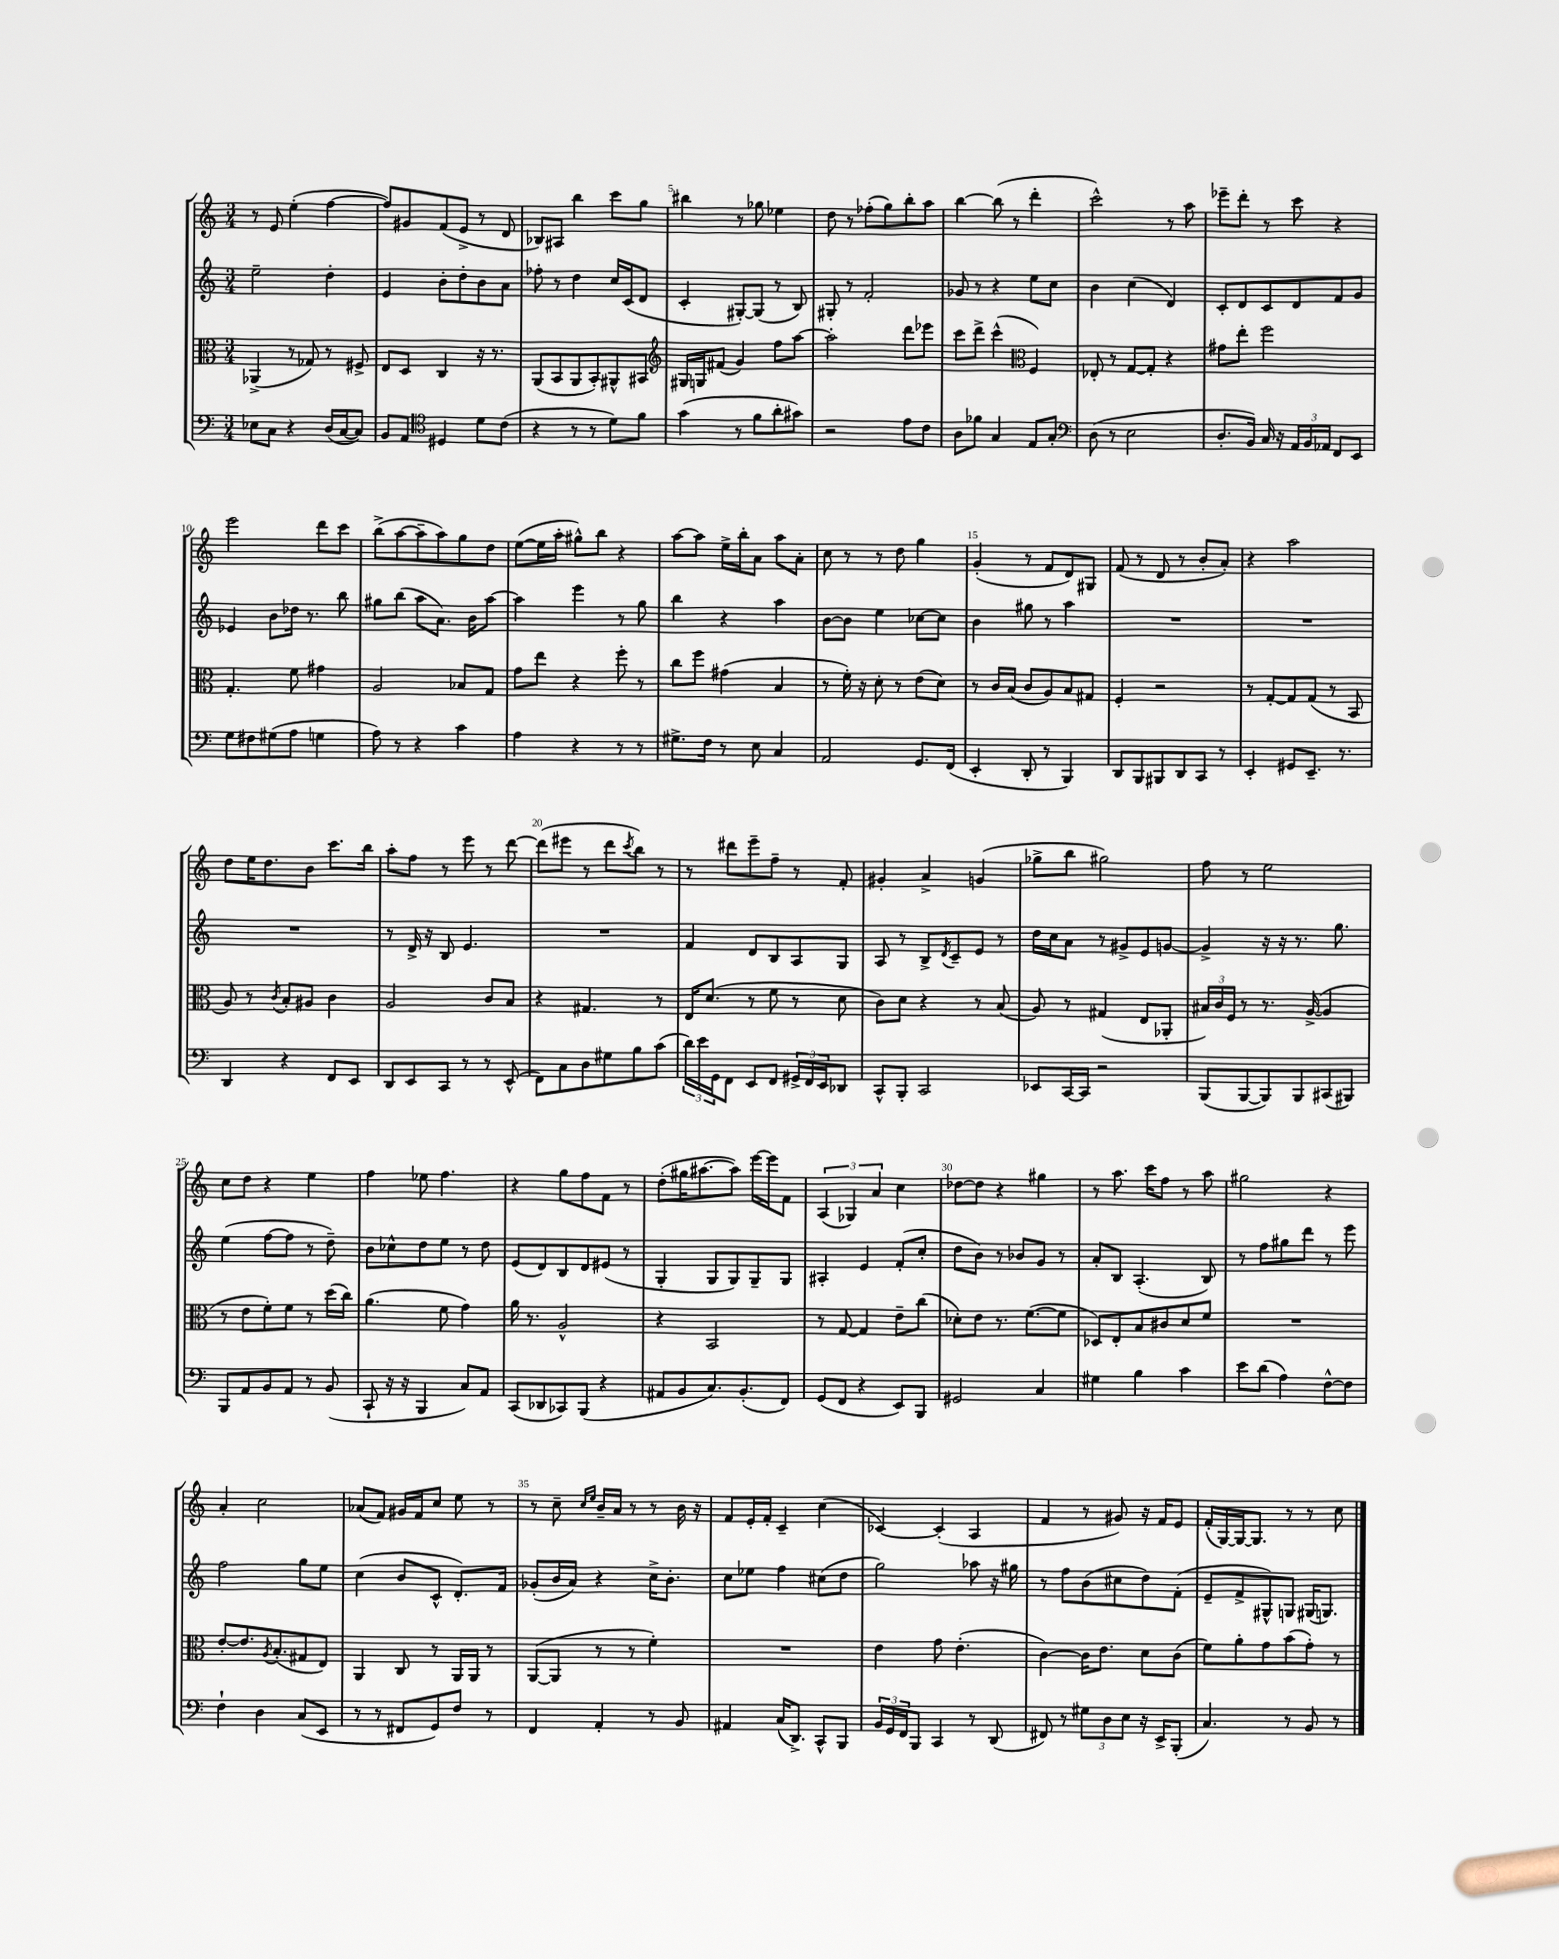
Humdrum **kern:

**kern	**kern	**kern	**kern
*staff4	*staff3	*staff2	*staff1
*clefF4	*clefC3	*clefG2	*clefG2
*k[]	*k[]	*k[]	*k[]
*M3/4	*M3/4	*M3/4	*M3/4
8E-	(4AA-^	2ee~	8r
8C	.	.	8e
4r	8r	.	(4ee'
.	8G-)	.	.
(16D	8r	4dd'	[4ff
[16C	.	.	.
8C])	8F#^	.	.
=	=	=	=
8BB	8E	4e	8ff])
8AA	8D	.	8g#
*clefC4	*	*	*
4D#	4C	8b'	(8f
.	.	8dd'	8e^
8d	16r	8b	8r
.	8.r	.	.
(8c	.	8a	8d
=	=	=	=
4r	(8AA	8ff-'	8B-)
.	8BB	8r	8A#
8r	8AA	4dd	4bb
8r	8BB')	.	.
8d)	8AA#^^	16cc	8ccc
.	.	(16c	.
8f	8BB#	8d	8gg
=	=	=	=
*	*clefG2	*	*
(4g	16G#	4c'	4bb#
.	16G	.	.
.	(8f#	.	.
8r	4g)	[8G#')	8r
8f	.	(8G#]	8gg-
8a'	8ff	8r	4ee-
8g#)	[8aa	8B)	.
=	=	=	=
2r	2aa']	8G#'	8dd
.	.	8r	8r
.	.	2f'	(8ff-'
.	.	.	8gg)
8e	8ddd	.	8bb'
8c	8eee-	.	8aa
=	=	=	=
8A	8ccc	8g-	[4bb
8f-	8ddd^	8r	.
4G	(4ccc^^	4r	(8bb]
.	.	.	8r
*	*clefC3	*	*
8E	4F)	8ee	4ddd'
8G'	.	8cc	.
=	=	=	=
*clefF4	*	*	*
(8D	8E-'	4b	2ccc^^)
8r	8r	.	.
2E	[8G	(4cc	.
.	8G']	.	.
.	4r	4d)	8r
.	.	.	8aa
=	=	=	=
8.D'	8g#	8c'	8eee-~
.	8ee'	8d	8ddd'
16BB)	.	.	.
16C	2ff	8c	8r
16r	.	.	.
24AA	.	8d	8ccc
24BB	.	.	.
24AA-	.	.	.
8FF	.	8f	4r
8EE	.	8g	.
=	=	=	=
8G	4.G'	4e-	2eee
8F#	.	.	.
(8G#	.	8b	.
8A	8f	16dd-	.
.	.	8.r	.
4G	4g#	.	8ddd
.	.	8bb	8ccc
=	=	=	=
8A)	2A	8gg#	(8bb^
8r	.	(8bb	[8aa
4r	.	8aa	8aa~]
.	.	8.a)	8aa)
4c	8B-	.	8gg
.	.	16b	.
.	8G	[8aa	8dd
=	=	=	=
4A	8g	4aa]	([8ee
.	8ee	.	16ee]
.	.	.	16aa'
4r	4r	4eee	8gg#^^)
.	.	.	8bb
8r	8ff'	8r	4r
8r	8r	8gg	.
=	=	=	=
8.G#^	8cc	4bb	[8aa
.	8ff	.	8aa]
16F	.	.	.
8r	(4g#	4r	16ee^
.	.	.	16bb'
8E	.	.	8a
4C	4B	4aa	8aa
.	.	.	8a'
=	=	=	=
2AA	8r	[8b	8cc
.	16f')	8b]	8r
.	16r	.	.
.	8d'	4ee	8r
.	8r	.	8dd
8.GG	(8e	[8cc-	4gg
.	8d)	8cc-]	.
(16FF	.	.	.
=	=	=	=
4EE'	8r	4b	(4g'
.	16c	.	.
.	(16B	.	.
8DD'	8c	8gg#	8r
8r	8A)	8r	8f
4BBB)	8B	4aa	8d)
.	8G#	.	8G#
=	=	=	=
8DD	4F'	2.r	(8f
8BBB	.	.	8r
8BBB#	2r	.	8d
8DD	.	.	8r
8CC	.	.	8b'
8r	.	.	8a')
=	=	=	=
4EE'	8r	2.r	4r
.	[8G'	.	.
8GG#	8G]	.	2aa
8.EE~	(8G	.	.
.	8r	.	.
8.r	.	.	.
.	8BB	.	.
=	=	=	=
4DD	8A)	2.r	8dd
.	8r	.	16ee
.	.	.	8.dd
.	8qc	.	.
4r	8B'	.	.
.	8A#	.	8b
8FF	4c	.	8.ccc
8EE	.	.	.
.	.	.	16bb
=	=	=	=
8DD	2A	8r	8aa'
8EE	.	16d^	8ff
.	.	16r	.
8CC	.	8B	8r
8r	.	4.e	8eee
8r	8c	.	8r
(8EE^^	8B	.	[8ddd
=	=	=	=
8FF)	4r	2.r	(8ddd]
8C	.	.	8eee#
8D	4.G#	.	8r
8G#	.	.	8ddd
.	.	.	8qccc
8B	.	.	8bb)
(8c	8r	.	8r
=	=	=	=
24d)	16E	4f	8r
24e	.	.	.
.	(8.d	.	.
24GG	.	.	.
8FF	.	.	8ddd#
8EE	8r	8d	8eee~
8FF	8f	8B	8ff~
24GG#^	8r	8A	8r
24FF	.	.	.
24EE	.	.	.
8DD-	8d	8G	8f'
=	=	=	=
8CC^^	8c)	8A	4g#'
8BBB'	8d	8r	.
2CC	4r	8B^	4a^
.	.	8qd	.
.	.	8c~	.
.	8r	8e	(4g
.	(8B	8r	.
=	=	=	=
8EE-	8A)	16dd	8gg-^
.	.	16cc	.
[16CC	8r	8a	8bb
16CC]	.	.	.
2r	(4G#	8r	2gg#)
.	.	8g#^	.
.	8E	8e	.
.	8AA-'	[8g	.
=	=	=	=
(8BBB	24B#)	4g^]	8ff
.	24c	.	.
.	24F	.	.
[8BBB	8r	.	8r
8BBB])	8.r	16r	2ee
.	.	16r	.
8BBB	.	8.r	.
.	([16A^	.	.
(8CC#	4A]	.	.
.	.	8.gg	.
8BBB#)	.	.	.
=	=	=	=
8BBB	8r	(4ee	8cc
8AA	8e	.	8dd
8BB	8f')	[8ff	4r
8AA	8f	8ff]	.
8r	8r	8r	4ee
(8BB	(16dd	8dd~)	.
.	16cc)	.	.
=	=	=	=
8CC`	(4.a	8b	4ff
16r	.	8cc-^^	.
16r	.	.	.
4BBB	.	8dd	8ee-
.	8f	8ee	4.ff
8C)	4g)	8r	.
8AA	.	8dd	.
=	=	=	=
(8CC	16a	(8e	4r
.	8.r	.	.
8DD-	.	8d)	.
8CC-)	2A^^	8B	8gg
(8BBB	.	8d	8ff
4r	.	(8e#	8f
.	.	8r	8r
=	=	=	=
8AA#	4r	4G'	(8dd'
8BB	.	.	16gg#
.	.	.	[8.aa#
8.C)	2BB	8G	.
.	.	8G)	8aa#])
(8.BB'	.	.	.
.	.	8G~	[16eee
.	.	.	16eee]
8FF)	.	8G	8f
=	=	=	=
(8GG	8r	4A#'	(6A
8FF	[8G	.	.
.	.	.	6G-)
4r	4G]	4e	.
.	.	.	6a
8EE)	8e~	(8f'	4cc
8BBB	(8cc	8cc'	.
=	=	=	=
2GG#	8d-')	8dd	[8dd-
.	8e	8b)	8dd-]
.	8.r	8r	4r
.	.	8b-	.
.	([8.f	.	.
4C	.	8g	4gg#
.	8f]	8r	.
=	=	=	=
4G#	8D-)	8a'	8r
.	8E'	8B	8.aa
4B	8B	(4.A'	.
.	.	.	16ccc
.	8c#	.	8ff
4c	8d	.	8r
.	8f	8B)	8aa
=	=	=	=
8e	2.r	8r	2gg#
(8d	.	8ff	.
4A)	.	8gg#	.
.	.	8ddd	.
[8F^^	.	8r	4r
8F]	.	8eee	.
=	=	=	=
4F`	[8e'	2ff	4a'
.	8.e]	.	.
4D	.	.	2cc
.	8qA	.	.
.	(8.B'	.	.
(8C	8G#	8gg	.
8EE	8E)	8ee	.
=	=	=	=
8r	4AA	(4cc	(8a-
8r	.	.	8f)
8FF#	8C	8b	16g#
.	.	.	16f
8GG)	8r	8c^^	8cc
8F	16AA	8.d')	8ee
.	16AA	.	.
8r	8r	.	8r
.	.	16f	.
=	=	=	=
4FF	([8AA	(8g-'	8r
.	8AA]	16b	8cc~
.	.	16a)	.
.	.	.	16qqcc
.	.	.	16qqee
4AA'	8r	4r	16b~
.	.	.	16a
.	8r	.	8r
8r	4f')	16cc^	8r
.	.	8.b'	.
8BB	.	.	16b
.	.	.	16r
=	=	=	=
4AA#	2.r	8cc	8f
.	.	8ee-	16e'
.	.	.	16f'
(16C	.	4ff	4c~
8.DD^)	.	.	.
8CC^^	.	(8cc#	(4cc
8BBB	.	8dd	.
=	=	=	=
24BB	4e	2gg)	[4c-)
24GG	.	.	.
24FF	.	.	.
8BBB	.	.	.
4CC	8g	.	(4c-']
.	(4.e'	.	.
8r	.	8aa-	4A
(8DD	.	16r	.
.	.	16gg#	.
=	=	=	=
8FF#)	[4c)	8r	4f
8r	.	8ff	.
12G#	16c]	(8b	8r
.	8.e	.	.
12D	.	.	.
.	.	8cc#	8g#)
12E	.	.	.
16r	8d	8dd)	16r
16EE^	.	.	16f
(8BBB'	(8c	(8f'	8e
=	=	=	=
4.C)	8f)	8e~	(16f'
.	.	.	[16G)
.	8a'	8f^	16G_
.	.	.	8.G]
.	8g	8G#^^)	.
8r	(8b	8G	8r
8BB	8g')	(16G#	8r
.	.	8.G)	.
8r	8r	.	8cc
==	==	==	==
*-	*-	*-	*-
